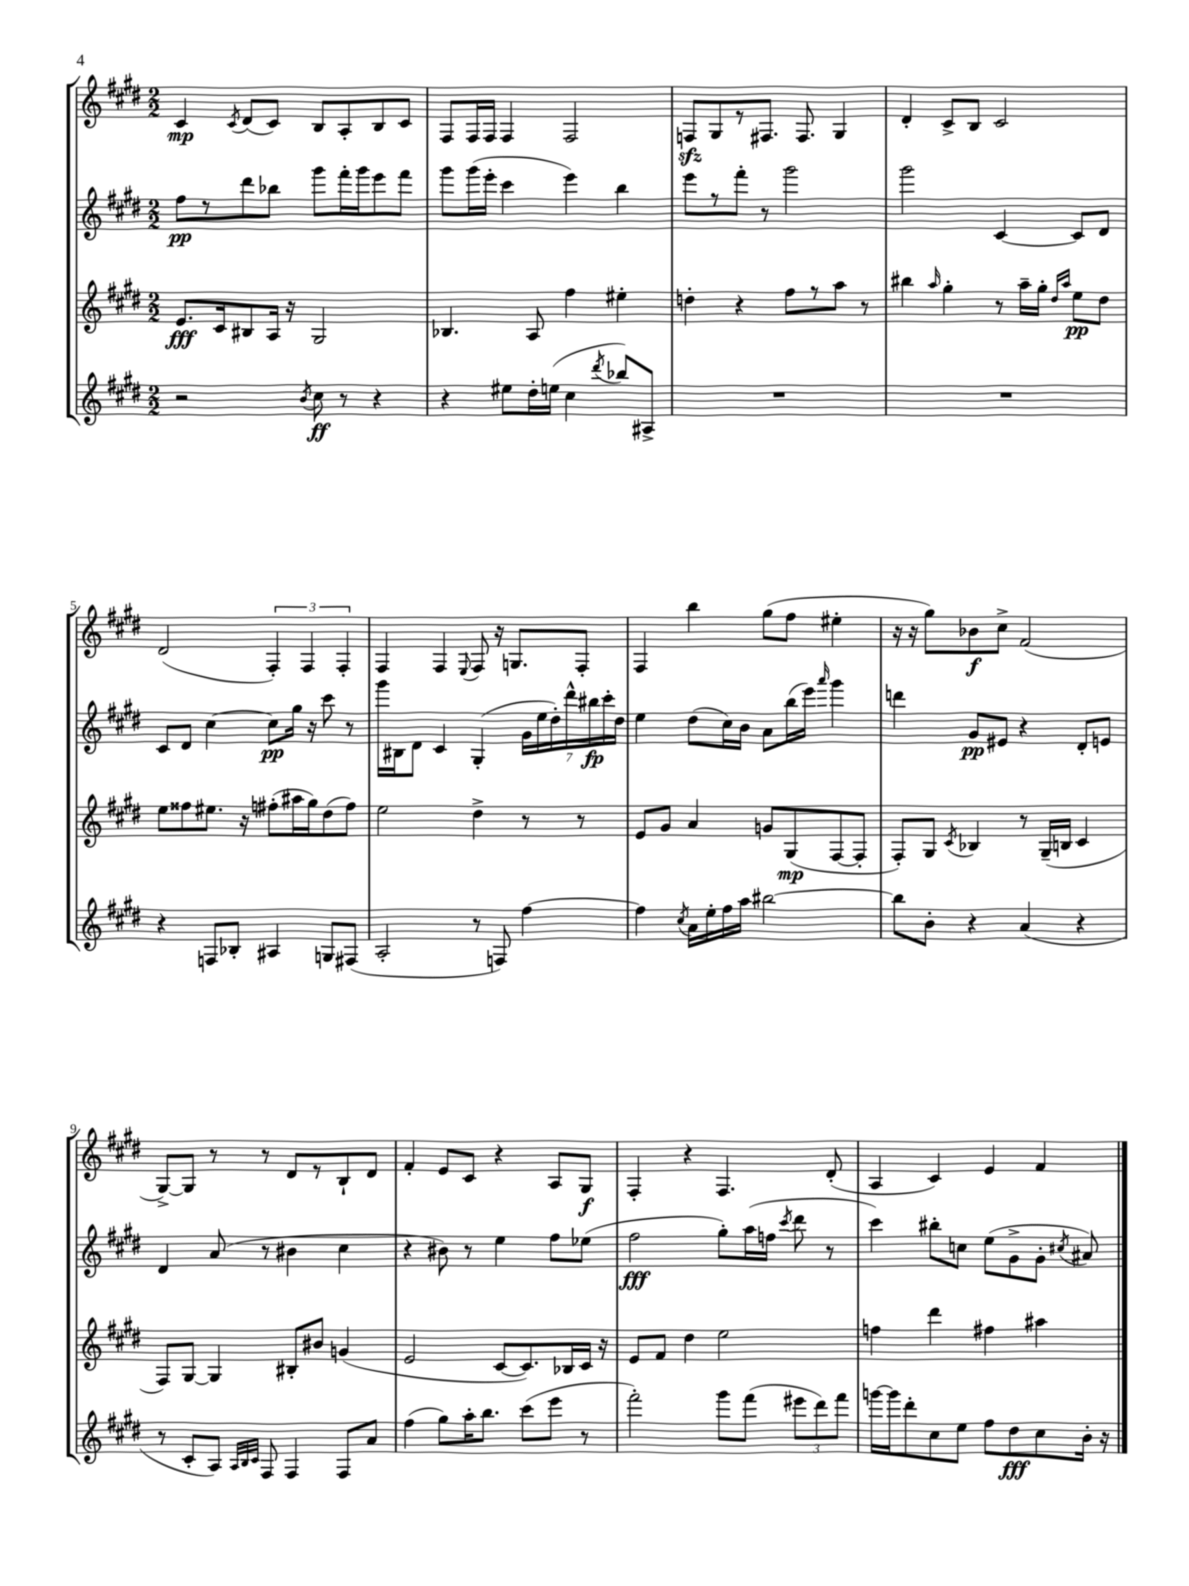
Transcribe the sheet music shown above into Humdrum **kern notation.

**kern	**kern	**kern	**kern
*staff4	*staff3	*staff2	*staff1
*clefG2	*clefG2	*clefG2	*clefG2
*k[f#c#g#d#]	*k[f#c#g#d#]	*k[f#c#g#d#]	*k[f#c#g#d#]
*M2/2	*M2/2	*M2/2	*M2/2
2r	8.e/L	8ff#\L	4c#/
.	.	8r	.
.	16c#/k	.	.
.	.	.	8qc#/
.	8B#/	8ddd#\	(8d#/L
.	16A/Jk	8bb-\J	8c#/J)
.	16r	.	.
8qb/	.	.	.
8cc#\	2G#/	8ggg#\L	8B/L
8r	.	16fff#'\L	8A'/
.	.	16ggg#\J	.
4r	.	8eee\	8B/
.	.	8fff#\J	8c#/J
=	=	=	=
4r	4.B-/	8ggg#\L	8F#/L
.	.	(16ggg#\L	16F#/L
.	.	16eee'\JJ	16F#/JJ
8ee#\L	.	4ccc#\	4F#/
16dd#'\L	8A/	.	.
(16ee\JJ	.	.	.
4cc#\	4ff#\	4eee\)	2F#/
8qddd#/	.	.	.
8bb-/L)	4ee#'\	4bb\	.
8A#^/J	.	.	.
=	=	=	=
1r	4dd'\	8eee\L	8F/L
.	.	8r	8G#/
.	4r	8fff#'\J	8r
.	.	8r	8.F#/J
.	8ff#\L	2ggg#\	.
.	.	.	8.F#/
.	8r	.	.
.	8aa\J	.	4G#/
.	8r	.	.
=	=	=	=
1r	4bb#\	2ggg#\	4d#'/
.	16qqaa/	.	.
.	4gg#'\	.	8c#^/L
.	.	.	8B/J
.	8r	[4c#/	2c#/
.	16aa~\LL	.	.
.	16gg#'\JJ	.	.
.	16qqdd#/LL	.	.
.	16qqaa/JJ	.	.
.	8ee\L	8c#/]L	.
.	8dd#\J	8d#/J	.
=	=	=	=
4r	8ee\L	8c#/L	(2d#/
.	8ff##\	8d#/J	.
8F/L	8.ee#\J	[4cc#\	.
8B-'/J	.	.	.
.	16r	.	.
4A#/	(8ff#'\L	8cc#\]L	6F#'/)
.	16aa#\L	16gg#\Jk	.
.	.	.	6F#/
.	16gg#\J)	16r	.
8G/L	(8dd#\	8ccc#\	.
.	.	.	6F#'/
(8F#/J	8ff#\J)	8r	.
=	=	=	=
2A'/	2ee\	16ggg#\LL	4F#/
.	.	16B#\J	.
.	.	8d#\J	.
.	.	4c#/	4F#/
.	.	.	8qqE/
8r	4dd#^\	(4G#'/	8F#/
8F/)	.	.	16r
.	.	.	8.G/L
[4ff#\	8r	28g#\LL	.
.	.	28ee\	.
.	.	28dd#'\)	.
.	.	28ddd#^^\	.
.	8r	.	8F#'/J
.	.	28bb#\	.
.	.	28ccc#'\	.
.	.	28dd#\JJ	.
=	=	=	=
4ff#\]	8e/L	4ee\	4F#/
.	8g#/J	.	.
8qcc#/	.	.	.
16a\LL	4a/	(8dd#\L	4bb\
16ee'\	.	.	.
16ff#\	.	16cc#\L)	.
16aa\JJ	.	16b\JJ	.
[2bb#\	8g/L	8a\L	(8gg#\L
.	(8G#/	(16bb\L	8ff#\J
.	.	16eee\JJ)	.
.	.	16qqaaa/	.
.	[8F#/	4ggg#\	4ee#'\
.	8F#'/]J	.	.
=	=	=	=
8bb#\]L	8F#'/L)	4ddd\	16r
.	.	.	16r
8b'\J	8G#/J	.	8gg#\L)
.	8qc#/	.	.
4r	4B-/	8g#/L	8b-\
.	.	8e#/J	8cc#^\J
(4a/	8r	4r	(2f#/
.	(16G#~/LL	.	.
.	16B/JJ	.	.
4r	4c#/	8d#'/L	.
.	.	8e/J	.
=	=	=	=
8r	8F#/L)	4d#/	[8G#^/L)
8c#'/L	[8G#/J	.	8G#/]J
8A/J)	4G#/]	(8a/	8r
32qqA/LLL	.	.	.
32qqB/	.	.	.
32qqc#/JJJ	.	.	.
8F#/	.	8r	8r
4F#/	8B#'/L	4b#\	8d#/L
.	8b#/J	.	8r
8F#/L	(4g/	4cc#\	8B`/
8a/J	.	.	8d#/J
=	=	=	=
(4ff#\	2e/	4r	4f#'/
8gg#\L)	.	8b#\)	8e/L
16aa'\K	.	8r	8c#/J
8.bb\J	.	.	.
.	[8c#/L	4ee\	4r
(8ccc#\L	8.c#/])	.	.
8eee\J	.	8ff#\L	8A/L
.	16B-/L	.	.
8r	16c#/JJ	(8ee-\J	8G#/J
.	16r	.	.
=	=	=	=
2fff#'\)	8e/L	2ff#\	4F#'/
.	8f#/J	.	.
.	4dd#\	.	4r
8ggg#\L	2ee\	8gg#'\L)	4.F#/
(8fff#\J	.	(16aa\L	.
.	.	16ff\JJ	.
.	.	8qccc#/	.
12eee#\L	.	8ddd#\	.
12ddd#\)	.	.	.
.	.	8r	(8d#'/
12fff#\J	.	.	.
=	=	=	=
[16ggg\LL	4ff\	4ccc#\)	4A/
16ggg\]J	.	.	.
8ddd#'\	.	.	.
8cc#\	4ddd#\	8bb#'\L	4c#/)
8ee\J	.	8cc\J	.
8ff#\L	4ff#\	(8ee\L	4e/
8dd#\	.	8g#^\	.
8cc#\	4aa#\	8g#'\J	4f#/
.	.	8qcc#/	.
16b'\Jk	.	8a#/)	.
16r	.	.	.
==	==	==	==
*-	*-	*-	*-
